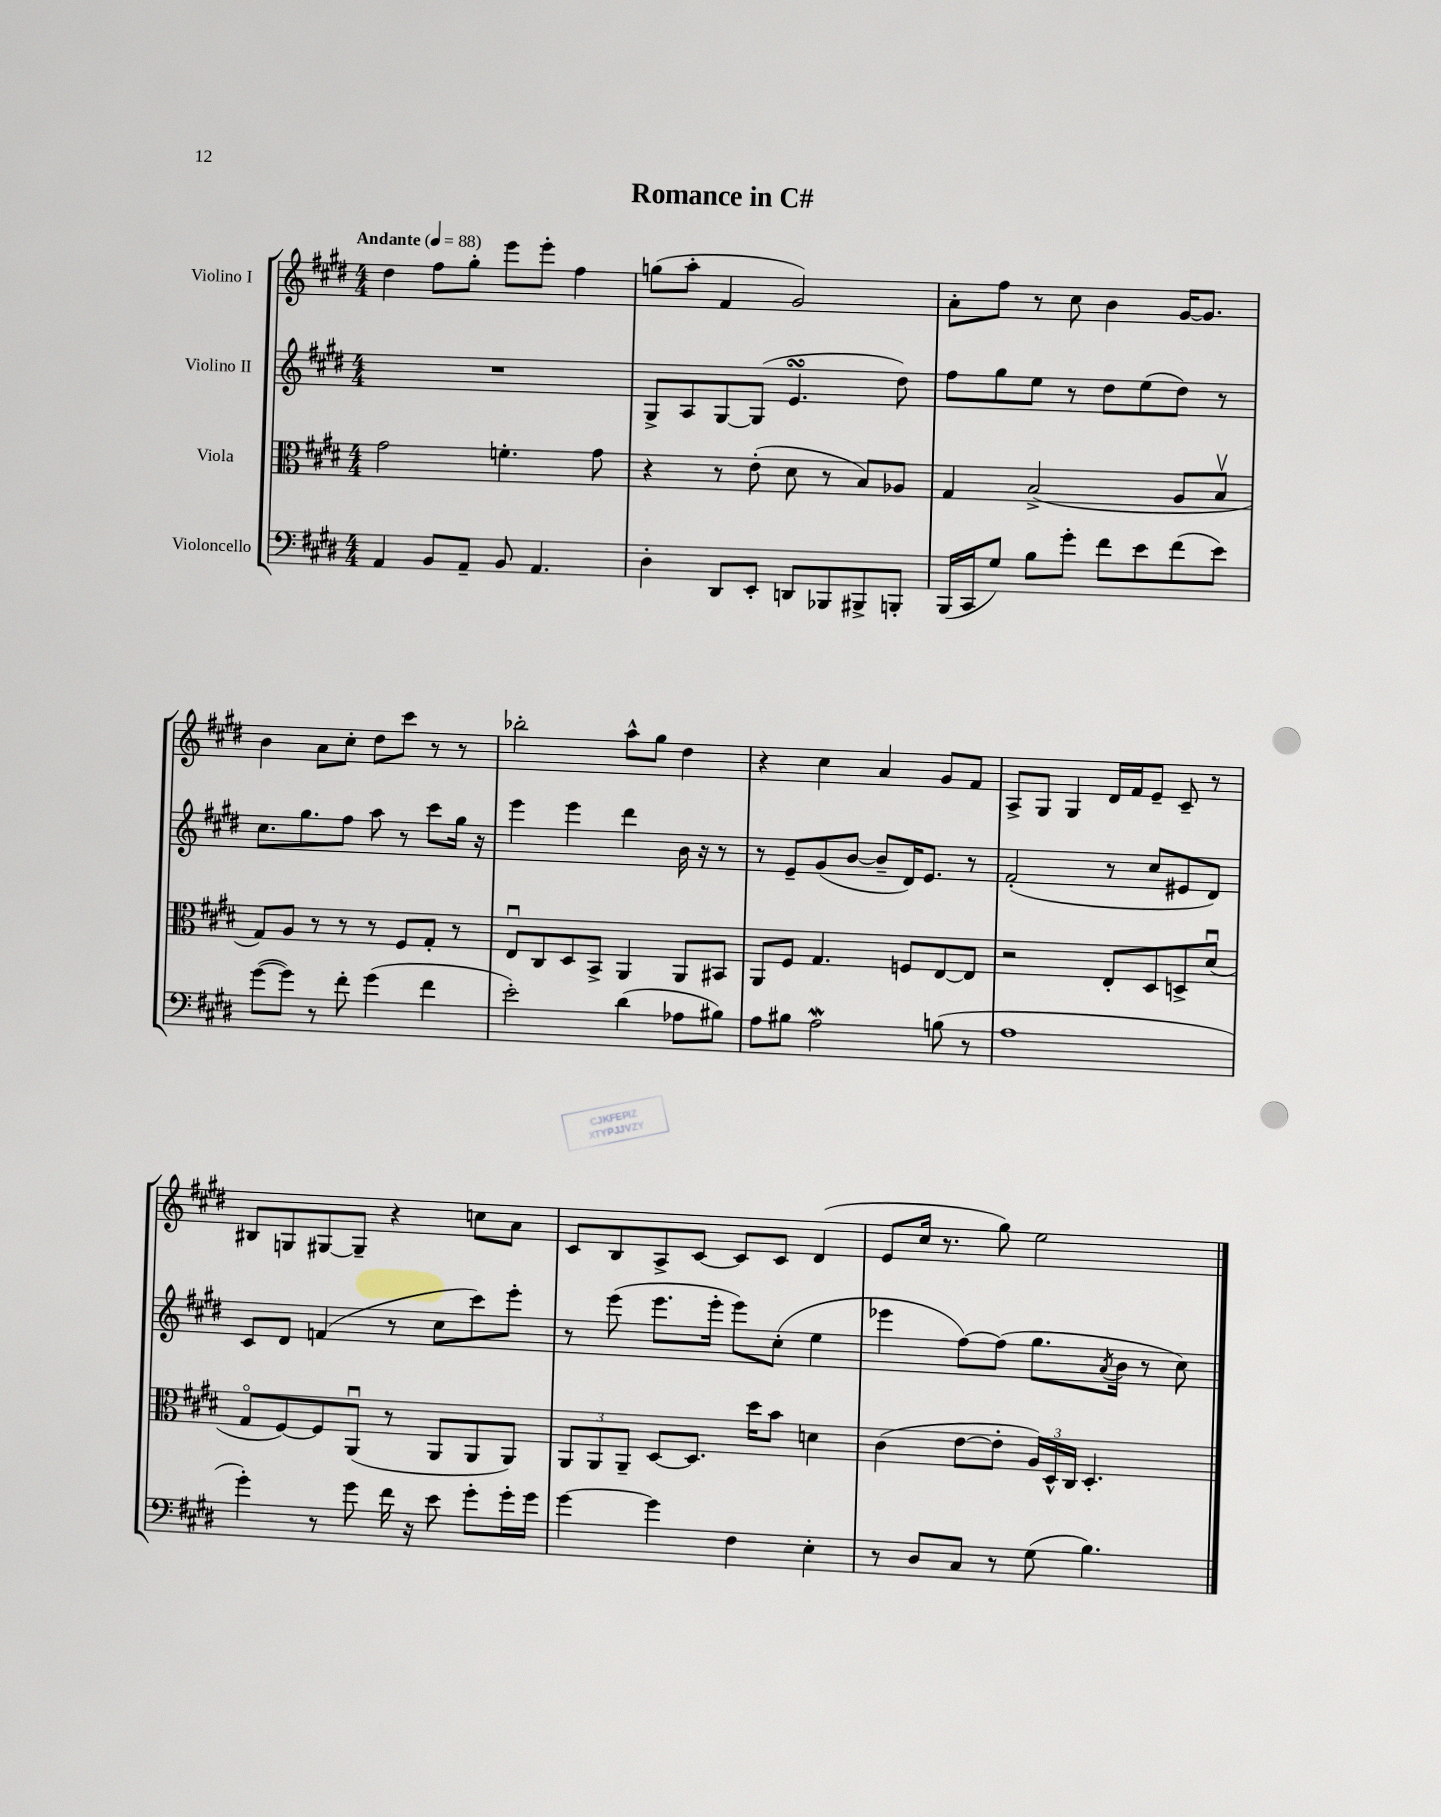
\header { title = "Romance in C#" }
<<
\new StaffGroup <<
\new Staff = "s0" \with { instrumentName = "Violino I" } {
    \clef treble \key e \major \numericTimeSignature \time 4/4 \tempo "Andante" 4 = 88
    dis''4 fis''8 gis''8-. e'''8 e'''8-. fis''4 |
    g''8( a''8-. fis'4 gis'2) |
    a'8-. fis''8 r8 cis''8 b'4 gis'16~ gis'8. |
    b'4 a'8 cis''8-. dis''8 cis'''8 r8 r8 |
    bes''2-. a''8-^ gis''8 dis''4 |
    r4 cis''4 a'4 gis'8 fis'8 |
    a8-> gis8 gis4 dis'16 fis'16 e'8-- cis'8-- r8 |
    bis8 g8 gis8~ gis8-- r4 c''8 a'8 |
    cis'8 b8 a8-> cis'8~ cis'8 cis'8 dis'4( |
    e'8 cis''16 r8. gis''8) e''2 \bar "|." |
}
\new Staff = "s1" \with { instrumentName = "Violino II" } {
    \clef treble \key e \major \numericTimeSignature \time 4/4
    R1 |
    gis8-> a8 gis8~ gis8( e'4.\turn dis''8) |
    fis''8 gis''8 e''8 r8 dis''8 e''8( dis''8) r8 |
    cis''8. gis''8. fis''8 a''8 r8 cis'''8 gis''16 r16 |
    e'''4 e'''4 dis'''4 b'16 r16 r8 |
    r8 e'8-- gis'8( b'8~ b'8-- dis'16) e'8. r8 |
    fis'2-.( r8 cis''8 eis'8 dis'8) |
    cis'8 dis'8 f'4( r8 cis''8 cis'''8) e'''8-. |
    r8 e'''8( e'''8. e'''16-. e'''8) cis''8-.( e''4 |
    ees'''4 fis''8~) fis''8( gis''8. \acciaccatura { a'8 } b'16 r8 cis''8) \bar "|." |
}
\new Staff = "s2" \with { instrumentName = "Viola" } {
    \clef alto \key e \major \numericTimeSignature \time 4/4
    gis'2 f'4.-. gis'8 |
    r4 r8 e'8-.( dis'8 r8 b8) aes8 |
    gis4 b2->( a8 b8\upbow |
    gis8) a8 r8 r8 r8 fis8 gis8-. r8 |
    e8\downbow cis8 dis8 b,8-> a,4 a,8 bis,8 |
    a,8 fis8 gis4. f8 e8~ e8 |
    r2 e8-. dis8 d8-> dis'8\downbow( |
    gis8\flageolet fis8~) fis8 a,8\downbow( r8 a,8 a,8 a,8) |
    \tuplet 3/2 { a,8 a,8 a,8-- } dis8~ dis8. dis''16 b'8 d'4 |
    cis'4( e'8~ e'8-. \tuplet 3/2 { a16) dis16-^ cis16 } dis4.-. \bar "|." |
}
\new Staff = "s3" \with { instrumentName = "Violoncello" } {
    \clef bass \key e \major \numericTimeSignature \time 4/4
    a,4 b,8 a,8-- b,8 a,4. |
    dis4-. dis,8 e,8-. d,8 bes,,8 bis,,8-> b,,8-. |
    b,,16( cis,16 gis8) b8 gis'8-. fis'8 e'8 fis'8( e'8) |
    gis'8~( gis'8) r8 fis'8-. gis'4( fis'4 |
    e'2-.) dis'4( aes8 bis8) |
    a8 bis8 a2\mordent b8( r8 |
    a1 |
    gis'4-.) r8 gis'8 fis'16 r16 e'8 gis'8-. gis'16-. gis'16 |
    gis'4~ gis'4 fis4 e4-. |
    r8 dis8 cis8 r8 gis8( b4.) \bar "|." |
}
>>
>>
\layout { \context { \Score \remove "Bar_number_engraver" } }
